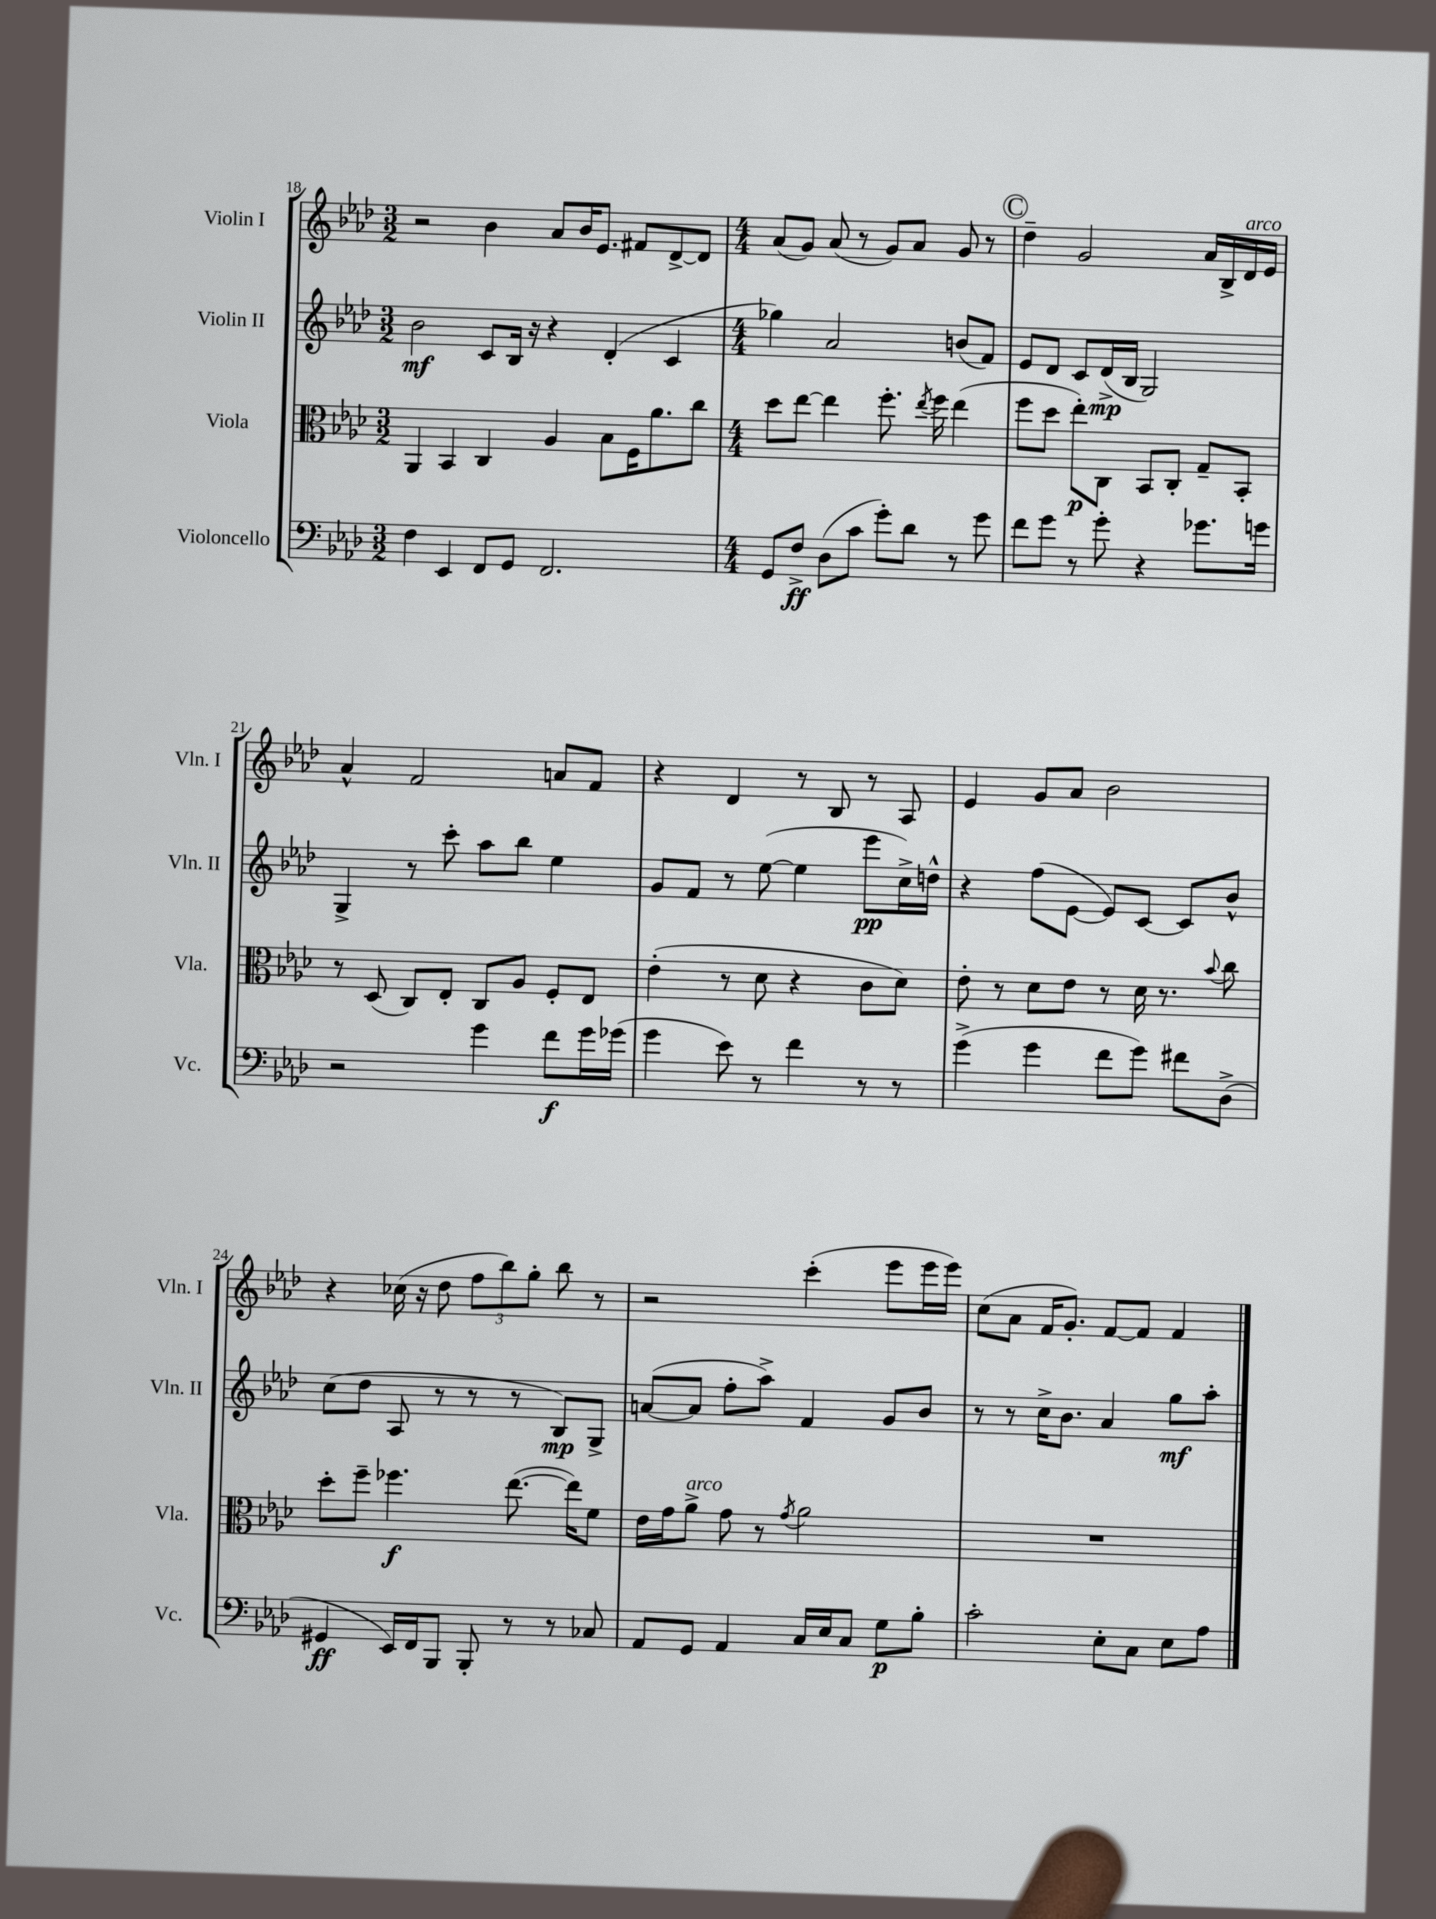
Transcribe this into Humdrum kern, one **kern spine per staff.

**kern	**kern	**kern	**kern
*staff4	*staff3	*staff2	*staff1
*clefF4	*clefC3	*clefG2	*clefG2
*k[b-e-a-d-]	*k[b-e-a-d-]	*k[b-e-a-d-]	*k[b-e-a-d-]
*M3/2	*M3/2	*M3/2	*M3/2
4F	4AA-	2b-	2r
4EE-	4BB-	.	.
8FF	4C	8c	4b-
8GG	.	16B-	.
.	.	16r	.
2.FF	4A-	4r	8a-
.	.	.	16b-
.	.	.	8.e-
.	8B-	(4d-'	.
.	16F	.	8f#
.	8.a-	.	.
.	.	4c	[8d-^
.	8cc	.	8d-]
=	=	=	=
*M4/4	*M4/4	*M4/4	*M4/4
8GG	8dd-	4gg-)	(8a-
8F^	[8ee-	.	8g)
(8D-	4ee-]	2a-	(8a-
8c	.	.	8r
8g')	8.ff'	.	8g)
8d-	.	.	8a-
.	8qee-	.	.
.	16ff	.	.
8r	(4ee-	(8b	8g
8g	.	8f)	8r
=	=	=	=
8f	8ff	8e-	4dd-~
8g	8dd-	8d-	.
8r	8ee-')	8c	2g
8g'	8C	(16d-^	.
.	.	16B-	.
4r	8BB-	2G)	.
.	8C'	.	.
8.g-	8G~	.	16a-
.	.	.	16B-^
.	8BB-'	.	16d-
16g	.	.	16e-
=	=	=	=
2r	8r	4G^	4a-^^
.	(8D-	.	.
.	8C)	8r	2f
.	8E-'	8ccc'	.
4g	8C	8aa-	.
.	8A-	8bb-	.
8f	8F'	4ee-	8a
16g	8E-	.	8f
(16g-	.	.	.
=	=	=	=
4g	(4e-'	8g	4r
.	.	8f	.
8e-)	8r	8r	4d-
8r	8d-	([8ee-	.
4f	4r	4ee-]	8r
.	.	.	8B-
8r	8c	8eee-	8r
8r	8d-)	16cc^)	8A-
.	.	16dd^^	.
=	=	=	=
(4g^	8e-'	4r	4e-
.	8r	.	.
4g	8d-	(8ff	8g
.	8e-	[8e-	8a-
8f	8r	8e-])	2b-
8g)	16d-	[8c	.
.	8.r	.	.
8f#	.	8c]	.
.	8qqb-	.	.
(8D-^	8cc	8b-^^	.
=	=	=	=
4GG#	8dd-'	(8cc	4r
.	8ff~	8dd-	.
16EE-)	4.ff-	8A-	(16cc-
16FF	.	.	16r
8BBB-	.	8r	8dd-
8BBB-'	.	8r	12ff
.	.	.	12bb-)
8r	([8.ee-	8r	.
.	.	.	12gg'
8r	.	8B-)	8bb-
.	16ee-])	.	.
8C-	8f	8G^	8r
=	=	=	=
8AA-	16e-	([8a	2r
.	16g	.	.
8GG	8a-^	8a]	.
4AA-	8g	8ff'	.
.	8r	8aa-^)	.
.	8qg	.	.
16C	2a-	4f	(4ccc'
16E-	.	.	.
8C	.	.	.
8G	.	8g	8eee-
8B-'	.	8b-	16eee-
.	.	.	16eee-)
=	=	=	=
2c'	1r	8r	(8cc
.	.	8r	8a-
.	.	16cc^	16f
.	.	8.b-	8.g')
8E-'	.	4a-	[8f
8C	.	.	8f]
8E-	.	8gg	4f
8A-	.	8aa-'	.
==	==	==	==
*-	*-	*-	*-
